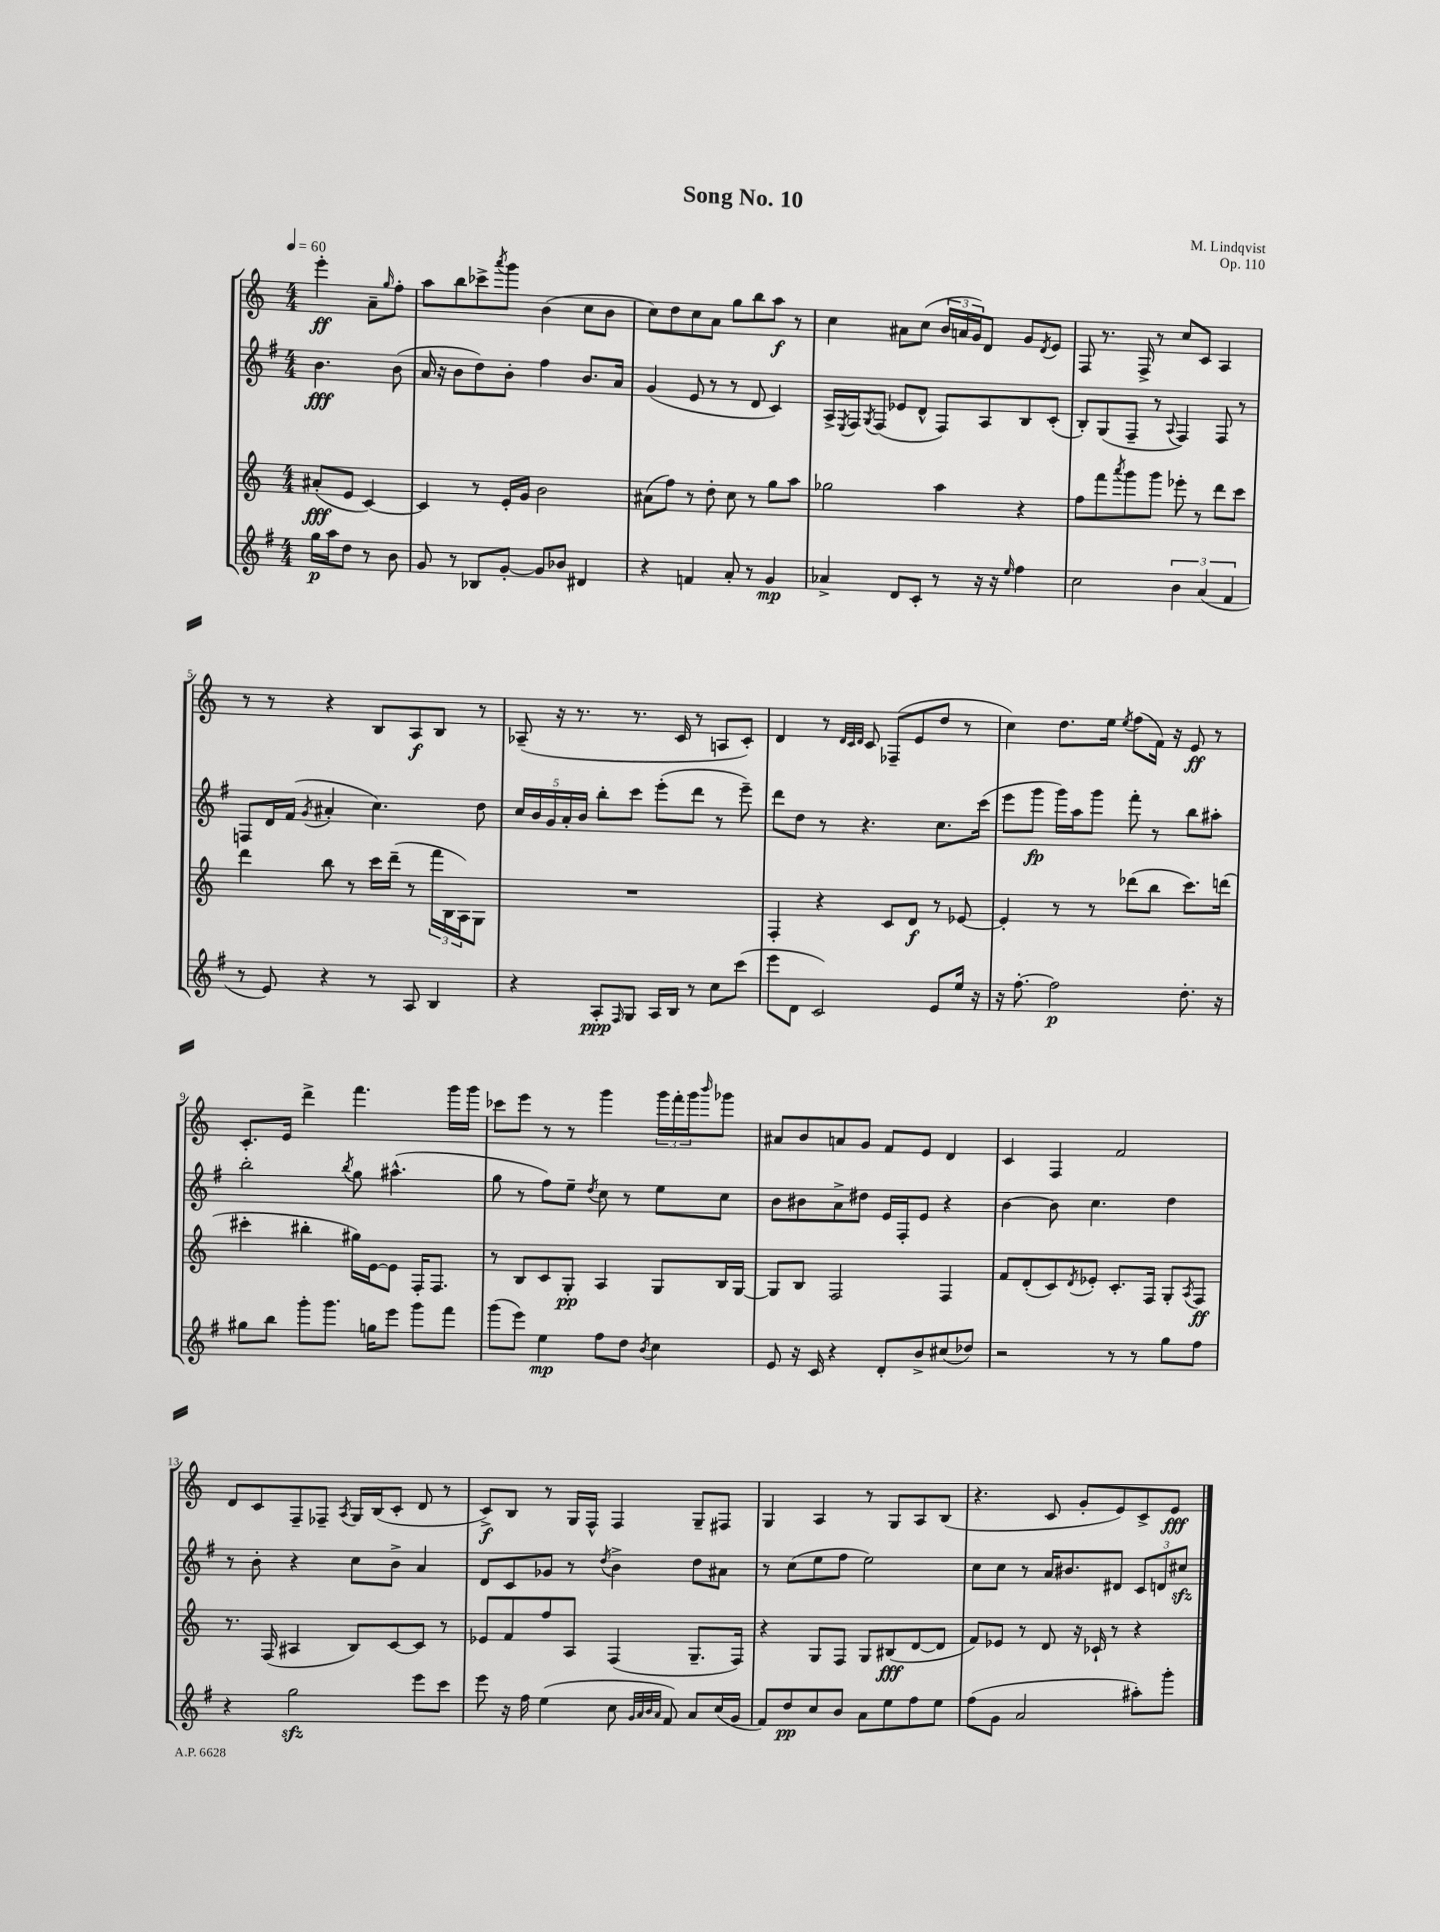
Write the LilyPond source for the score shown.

\header { title = "Song No. 10" composer = "M. Lindqvist" opus = "Op. 110" }
<<
\new StaffGroup <<
\new Staff = "s0" {
    \clef treble \key c \major \numericTimeSignature \time 4/4 \partial 2 \tempo 4 = 60
    e'''4-.\ff a'8-- \grace { g''16 } f''8-. |
    a''8 b''8 ces'''8-> \acciaccatura { a'''8 } g'''8 b'4( c''8 b'8 |
    c''8) d''8 c''8 a'8 g''8 b''8 a''8\f r8 |
    c''4 ais'8 c''8( \tuplet 3/2 { b'16 a'16 g'16) } d'8 g'8 \acciaccatura { d'8 } e'8 |
    f8 r8. f16-> r8 c''8 c'8 a4 |
    r8 r8 r4 b8 a8\f b8 r8 |
    aes8--( r16 r8. r8. c'16 r8 a8 c'8-.) |
    d'4 r8 \grace { d'32 c'32 d'32 } c'8 fes8--( e'8 d''8 r8 |
    c''4) d''8. e''16 \acciaccatura { e''8 } f''8( f'16) r16 e'8\ff r8 |
    c'8.-. e'16 d'''4-> f'''4. g'''16 g'''16 |
    ces'''8 e'''8 r8 r8 g'''4 \tuplet 3/2 { g'''16 f'''16-. g'''16 } \grace { b'''16 } ges'''8 |
    ais'8 b'8 a'8 g'8 f'8 e'8 d'4 |
    c'4 f4 f'2 |
    d'8 c'8 f8-- fes8-- \acciaccatura { a8 } g16 b16( c'8-. d'8 r8 |
    c'8->\f) b8 r8 g16 f16-^ f4 g8-- fis8 |
    g4 a4 r8 g8 a8 b8( |
    r4. c'8 g'8-. e'8) c'8-> e'8\fff \bar "|." |
}
\new Staff = "s1" {
    \clef treble \key g \major \numericTimeSignature \time 4/4 \partial 2
    b'4.\fff b'8( |
    a'16 r16 b'8 d''8) b'8-. fis''4 b'8. a'16 |
    g'4( e'8 r8 r8 d'8 c'4) |
    a16-> \acciaccatura { e8 } fis16 \acciaccatura { g8 } fis8( ees'8 d'8-^ fis8) a8 b8 c'8-.( |
    b8-.) g8( fis8-- r8 \appoggiatura { a8 } fis4) fis8 r8 |
    f8 d'16 fis'16( \acciaccatura { g'8 } ais'4-. c''4.) d''8 |
    \tuplet 5/4 { c''16 b'16 g'16 a'16-. b'16 } b''8-. c'''8 e'''8-.( d'''8 r8 e'''8--) |
    d'''8 d''8 r8 r4. c''8. c'''16( |
    e'''8 g'''8\fp g'''16) a''16 g'''8 fis'''8-. r8 b''8 ais''8-. |
    b''2-. \acciaccatura { b''8 } g''8 ais''4.-^( |
    g''8 r8 fis''8) e''8-- \acciaccatura { d''8 } c''8 r8 e''8 c''8 |
    b'8 bis'8 a'8-> dis''8 e'16 fis16-. e'8 r4 |
    b'4~ b'8 c''4. d''4 |
    r8 b'8-. r4 c''8 b'8-> a'4 |
    d'8 c'8 ges'8 r8 \acciaccatura { d''8 } b'4-> d''8 ais'8 |
    r8 c''8( e''8 fis''8 e''2) |
    c''8 c''8 r8 a'16 bis'8. dis'8 \tuplet 3/2 { c'8 d'8 cis''8\sfz } \bar "|." |
}
\new Staff = "s2" {
    \clef treble \key c \major \numericTimeSignature \time 4/4 \partial 2
    ais'8-.\fff( e'8 c'4~) |
    c'4 r8 e'16-. g'16 b'2 |
    ais'8( f''8) r8 d''8-. c''8 r8 g''8 a''8 |
    ges''2 a''4 r4 |
    f''8 f'''8 \acciaccatura { a'''8 } g'''8 g'''8 ees'''8-. r8 d'''8 c'''8 |
    d'''4 b''8 r8 c'''16 d'''16--( r8 \tuplet 3/2 { f'''16 b16 a16) } g8 |
    R1 |
    f4-. r4 c'8 d'8\f r8 ees'8~ |
    ees'4-. r8 r8 des'''8( b''8 c'''8.) d'''16( |
    cis'''4-. bis''4-. gis''16) e'16~ e'8 f16-. f8. |
    r8 b8 c'8 g8-.\pp a4 g8 b16 g16~ |
    g8 b8 f2 f4 |
    f'8 d'8-.( c'8) \acciaccatura { d'8 } ees'8-. c'8.-. f16 g8-. \acciaccatura { a8 } f8\ff |
    r8. f16( ais4 b8) c'8~ c'8 r8 |
    ees'8 f'8 f''8 a8 f4( g8.-- f16) |
    r4 g8 f8 g8 bis8\fff( d'8~ d'8 |
    f'8) ees'8 r8 d'8 r16 ces'16-! r8 r4 \bar "|." |
}
\new Staff = "s3" {
    \clef treble \key g \major \numericTimeSignature \time 4/4 \partial 2
    g''16\p a''16 d''8 r8 b'8 |
    g'8 r8 bes8 g'8~-. g'8 bes'8 dis'4 |
    r4 f'4 a'8-. r8 g'4\mp |
    aes'4-> d'8 c'8-. r8 r16 r16 \grace { e''16 } fis''4 |
    c''2 \tuplet 3/2 { b'4 a'4( fis'4 } |
    r8 e'8) r4 r8 a8 b4 |
    r4 a8-.\ppp \grace { fis16 } g8 a16 b16 r8 c''8 c'''8( |
    e'''8 d'8 c'2) e'8 e''16 r16 |
    r16 fis''8.~-. fis''2\p d''8.-. r16 |
    gis''8 b''8 g'''8-. g'''8. g''16 e'''8 g'''8 fis'''8 |
    g'''8( e'''8) e''4\mp fis''8 d''8 \acciaccatura { b'8 } c''4 |
    e'8 r16 c'16 r4 d'8-. b'8-> cis''8( des''8) |
    r2 r8 r8 g''8 fis''8 |
    r4 g''2\sfz e'''8 c'''8 |
    e'''8 r16 fis''16 e''4( c''8 \grace { g'32 a'32 b'32 a'32 } fis'8) a'8 c''16( g'16 |
    fis'8) d''8\pp c''8 b'8 a'8 e''8 fis''8 e''8 |
    fis''8( g'8 a'2 ais''8-.) g'''8-. \bar "|." |
}
>>
>>
